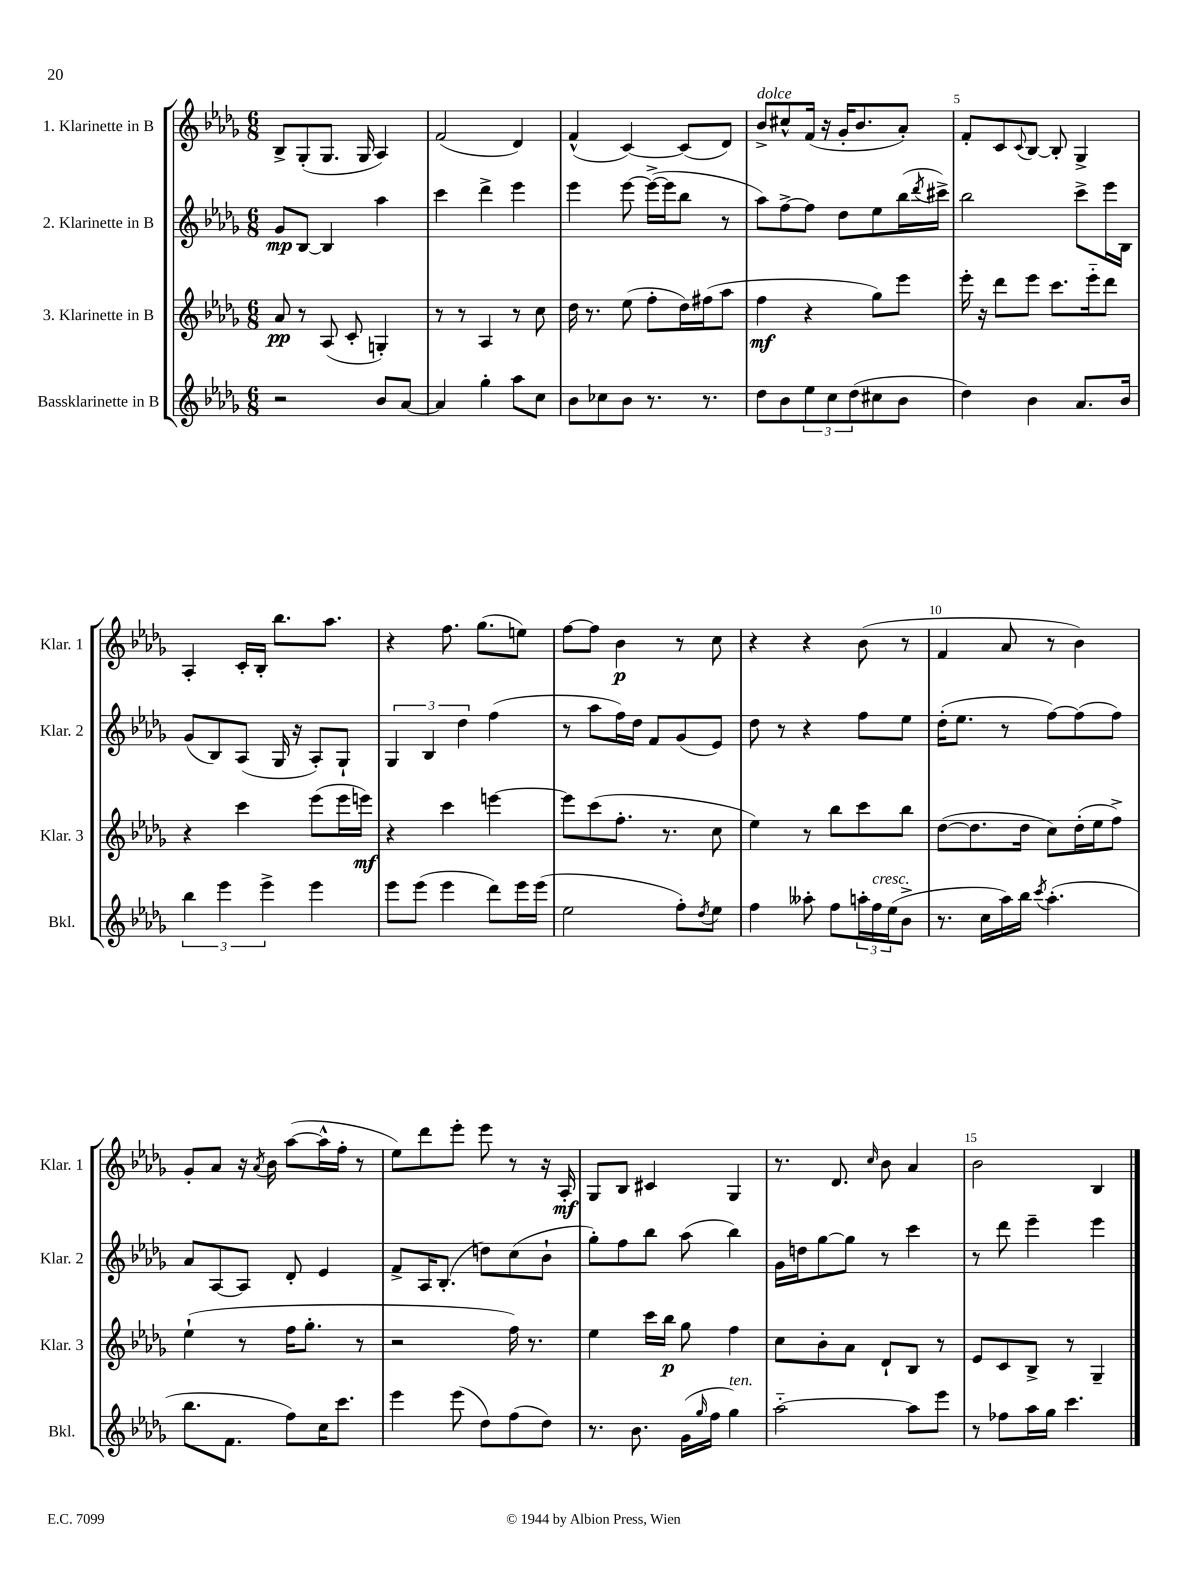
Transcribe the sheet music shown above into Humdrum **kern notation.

**kern	**kern	**dynam	**kern	**dynam	**kern	**dynam
*part4	*part3	*part3	*part2	*part2	*part1	*part1
*staff4	*staff3	*staff3	*staff2	*staff2	*staff1	*staff1
*I"Bassklarinette in B	*I"3. Klarinette in B	*	*I"2. Klarinette in B	*	*I"1. Klarinette in B	*
*I'Bkl.	*I'Klar. 3	*	*I'Klar. 2	*	*I'Klar. 1	*
*clefG2	*clefG2	*	*clefG2	*	*clefG2	*
*k[b-e-a-d-g-]	*k[b-e-a-d-g-]	*	*k[b-e-a-d-g-]	*	*k[b-e-a-d-g-]	*
*M6/8	*M6/8	*	*M6/8	*	*M6/8	*
=1	=1	=1	=1	=1	=1	=1
2r	8a-/	pp	8g-/L	mp	8B-^/L	.
.	8r	.	[8B-/J	.	(8G-'/	.
.	(8A-/	.	4B-/]	.	8.G-/J	.
.	8c'/	.	.	.	.	.
.	.	.	.	.	16G-/	.
8b-/L	4Gn'/)	.	4aa-\	.	4A-/)	.
[8a-/J	.	.	.	.	.	.
=2	=2	=2	=2	=2	=2	=2
4a-/]	8r	.	4ccc\	.	(2f/	.
.	8r	.	.	.	.	.
4gg-'\	4A-/	.	4ddd-^\	.	.	.
8aa-\L	8r	.	4eee-\	.	4d-/)	.
8cc\J	8cc\	.	.	.	.	.
=3	=3	=3	=3	=3	=3	=3
8b-\L	16dd-\	.	4eee-\	.	(4f^^/	.
.	8.r	.	.	.	.	.
8cc-X\	.	.	.	.	.	.
8b-\J	(8ee-\	.	[8eee-\	.	[4c/)	.
8.r	8ff'\L	.	(16eee-^\LL_	.	.	.
.	.	.	16eee-\J]	.	.	.
.	16dd-\L)	.	8bb-\J	.	(8c/L]	.
8.r	(16ff#X\J	.	.	.	.	.
.	8aa-\J	.	8r	.	8d-/J)	.
=4	=4	=4	=4	=4	=4	=4
!	!	!	!	!	!LO:TX:a:i:t=dolce	!
8dd-\L	4ff\	mf	8aa-\L)	.	8b-^/L	.
8b-\	.	.	[8ff^\	.	8cc#X^^/	.
12ee-\	4r	.	8ff\J]	.	(16f/Jk	.
.	.	.	.	.	16r	.
12cc\	.	.	.	.	.	.
.	.	.	8dd-\L	.	16g-'/KL	.
(12dd-\	.	.	.	.	.	.
.	.	.	.	.	8.b-/	.
8cc#X\	8gg-\L)	.	8ee-\	.	.	.
8b-\J	8eee-\J	.	(16bb-\L	.	8a-'/J)	.
.	.	.	8qddd-/	.	.	.
.	.	.	16ccc#X^\JJ)	.	.	.
=5	=5	=5	=5	=5	=5	=5
4dd-\)	16eee-'\	.	2bb-\	.	8f'/L	.
.	16r	.	.	.	.	.
.	8ddd-\L	.	.	.	8c/	.
.	.	.	.	.	8qqc/	.
4b-\	8eee-\J	.	.	.	[8B-/J	.
.	8.ccc\L	.	.	.	8B-'/]	.
8.a-/L	.	.	8ccc^\L	.	4G-^/	.
.	16eee-\k	.	.	.	.	.
.	8ddd-\J	.	16eee-\L	.	.	.
16b-/Jk	.	.	16B-\JJ	.	.	.
!!LO:LB:g=z
=6	=6	=6	=6	=6	=6	=6
6bb-\	4r	.	(8g-/L	.	4A-'/	.
.	.	.	8B-/)	.	.	.
6eee-\	.	.	.	.	.	.
.	4ccc\	.	(8A-/J	.	16c'/LL	.
.	.	.	.	.	16B-'/JJ	.
6eee-^\	.	.	.	.	.	.
.	.	.	16G-/	.	8.bb-\L	.
.	.	.	16r	.	.	.
4eee-\	(8eee-\L	.	8A-'/L)	.	.	.
.	.	.	.	.	8.aa-\J	.
.	16eee-\L	.	8G-`/J	.	.	.
.	16eeen\JJ)	mf	.	.	.	.
=7	=7	=7	=7	=7	=7	=7
8eee-\L	4r	.	6G-/	.	4r	.
(8eee-\J	.	.	.	.	.	.
.	.	.	6B-/	.	.	.
4eee-\	4ccc\	.	.	.	8.ff\	.
.	.	.	6dd-\	.	.	.
.	.	.	.	.	(8.gg-\L	.
8ddd-\L)	[4eeen\	.	(4ff\	.	.	.
16eee-\L	.	.	.	.	8een\J)	.
(16eee-\JJ	.	.	.	.	.	.
=8	=8	=8	=8	=8	=8	=8
2ee-\	8eee\L]	.	8r	.	[8ff\L	.
.	(8ccc\	.	8aa-\L	.	8ff\J]	.
.	8.ff'\J	.	16ff\L)	.	4b-\	p
.	.	.	16dd-\JJ	.	.	.
.	.	.	8f/L	.	.	.
.	8.r	.	.	.	.	.
8ff'\L)	.	.	(8g-/	.	8r	.
8qdd-/	.	.	.	.	.	.
8ee-\J	8cc\	.	8e-/J)	.	8cc\	.
=9	=9	=9	=9	=9	=9	=9
4ff\	4ee-\)	.	8dd-\	.	4r	.
.	.	.	8r	.	.	.
8aa--X'\	8r	.	4r	.	4r	.
8ff\L	8bb-\L	.	.	.	.	.
24aan'\L	8ccc\	.	8ff\L	.	(8b-\	.
!LO:TX:a:i:t=cresc.	!	!	!	!	!	!
24ff\	.	.	.	.	.	.
(24ee-\J	.	.	.	.	.	.
8b-^\J	8bb-\J	.	8ee-\J	.	8r	.
=10	=10	=10	=10	=10	=10	=10
8.r	([8dd-\L	.	(16dd-'\KL	.	4f/	.
.	.	.	8.ee-\J	.	.	.
.	8.dd-\]	.	.	.	.	.
16cc\LL	.	.	.	.	.	.
16aa-\)	.	.	8r	.	8a-/	.
16bb-\JJ	16dd-\Jk	.	.	.	.	.
8qccc/	.	.	.	.	.	.
(4.aa-'\	8cc\L)	.	[8ff\L)	.	8r	.
.	(16dd-'\L	.	(8ff\]	.	4b-\)	.
.	16ee-\J	.	.	.	.	.
.	8ff^\J)	.	8ff\J)	.	.	.
!!LO:LB:g=z
=11	=11	=11	=11	=11	=11	=11
8.bb-\L	(4ee-`\	.	8a-/L	.	8g-'/L	.
.	.	.	[8A-/	.	8a-/J	.
8.f\J	.	.	.	.	.	.
.	8r	.	8A-/J]	.	16r	.
.	.	.	.	.	8qa-/	.
.	.	.	.	.	16b-\	.
8ff\L)	16ff\KL	.	8d-'/	.	([8aa-\L	.
.	8.gg-'\J	.	.	.	.	.
16cc\K	.	.	4e-/	.	16aa-^^\L]	.
8.ccc\J	.	.	.	.	16ff'\JJ	.
.	8r	.	.	.	8r	.
=12	=12	=12	=12	=12	=12	=12
4eee-\	2r	.	8f^/L	.	8ee-\L)	.
.	.	.	16A-/K	.	8ddd-\	.
.	.	.	(8.B-'/J	.	.	.
(8eee-\	.	.	.	.	8eee-'\J	.
8dd-\L)	.	.	8ddn\L)	.	8eee-\	.
(8ff\	16ff\)	.	(8cc\	.	8r	.
.	8.r	.	.	.	.	.
8dd-\J)	.	.	8b-`\J	.	16r	.
.	.	.	.	.	16A-'/	mf
=13	=13	=13	=13	=13	=13	=13
8.r	4ee-\	.	8gg-'\L)	.	8G-/L	.
.	.	.	8ff\	.	8B-/J	.
8.b-\	.	.	.	.	.	.
.	16ccc\LL	.	8bb-\J	.	4c#X/	.
.	16bb-\JJ	p	.	.	.	.
(16g-\LL	8gg-\	.	(8aa-\	.	.	.
16qqgg-/	.	.	.	.	.	.
16ff\JJ	.	.	.	.	.	.
!LO:TX:a:i:t=ten.	!	!	!	!	!	!
4gg-\)	4ff\	.	4bb-\)	.	4G-/	.
=14	=14	=14	=14	=14	=14	=14
[2aa-\	8cc\L	.	16g-\LL	.	8.r	.
.	.	.	16ddn\J	.	.	.
.	8b-'\	.	[8gg-\	.	.	.
.	.	.	.	.	8.d-/	.
.	8a-\J	.	8gg-\J]	.	.	.
.	.	.	.	.	16qqcc/	.
.	8d-`/L	.	8r	.	8b-\	.
8aa-\L]	8B-/J	.	4ccc\	.	4a-/	.
8eee-\J	8r	.	.	.	.	.
=15	=15	=15	=15	=15	=15	=15
8r	8e-/L	.	8r	.	2b-\	.
8ff-X\L	8c/	.	8ddd-\	.	.	.
16aa-\L	8B-^/J	.	4eee-~\	.	.	.
16gg-\JJ	.	.	.	.	.	.
4.ccc\	8r	.	.	.	.	.
.	4G-~/	.	4eee-\	.	4B-/	.
==	==	==	==	==	==	==
*-	*-	*-	*-	*-	*-	*-
